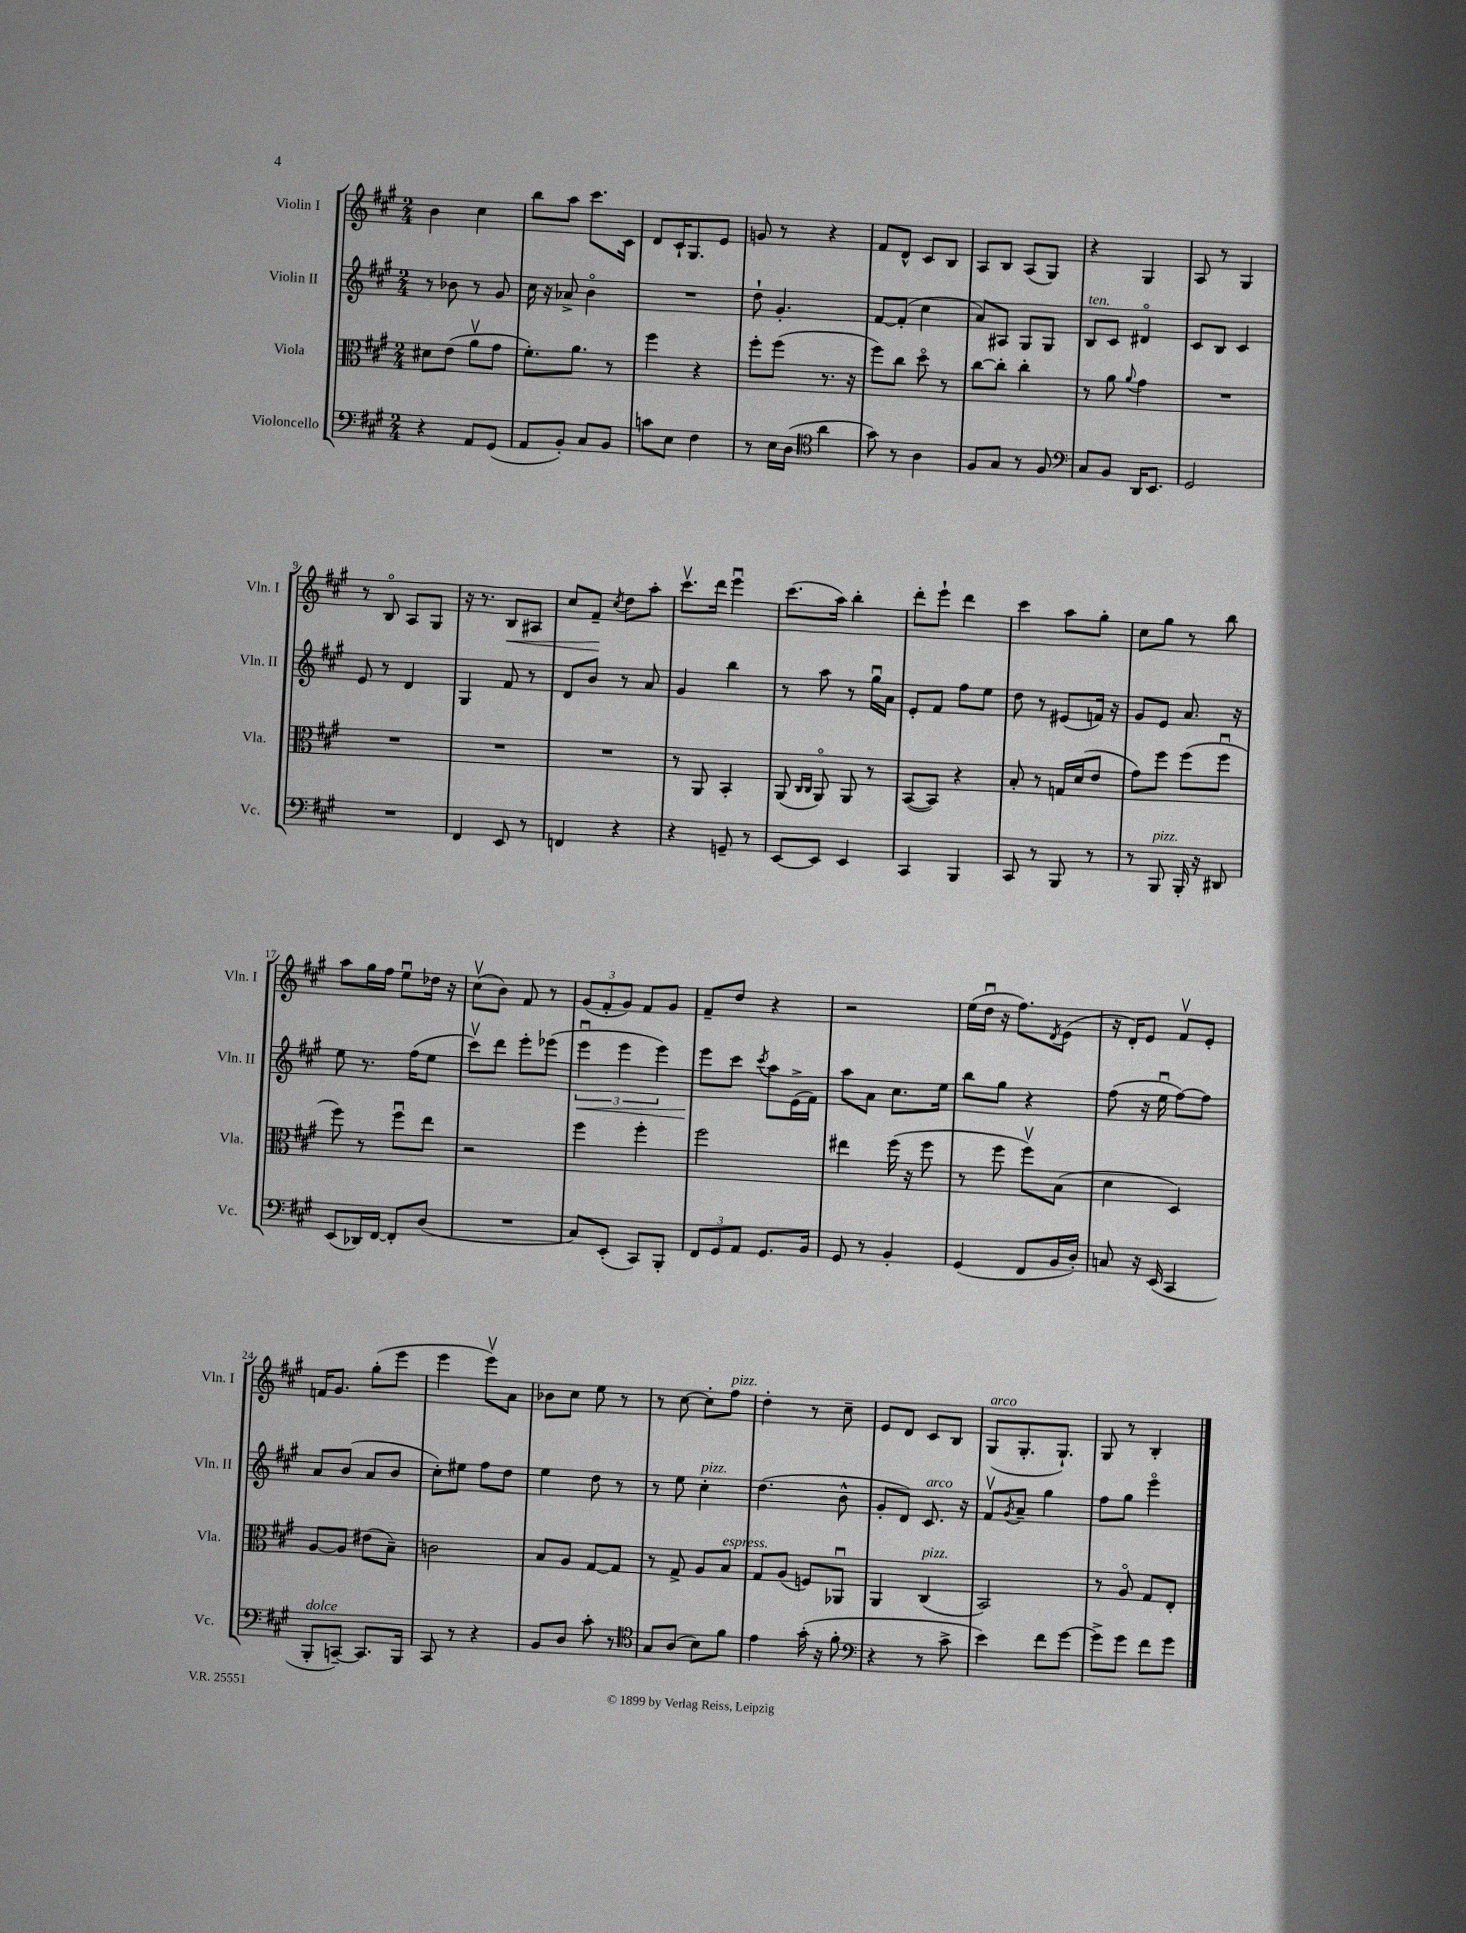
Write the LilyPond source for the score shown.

<<
\new StaffGroup <<
\new Staff = "s0" \with { instrumentName = "Violin I" shortInstrumentName = "Vln. I" } {
    \clef treble \key a \major \numericTimeSignature \time 2/4
    b'4 cis''4 |
    b''8 a''8 cis'''8. cis'16 |
    d'8 cis'16-! gis8. e'8 |
    g'8 r8 r4 |
    fis'8 d'8-^ cis'8 b8 |
    a8 b8 a8( gis8) |
    r4 gis4 |
    a8 r8 gis4 |
    r8 b8\flageolet a8 gis8 |
    r16 r8. b8\< ais8 |
    cis''8 fis'8--\! \acciaccatura { cis''8 } d''8 a''8-. |
    cis'''8.\upbow d'''16 e'''4\downbow |
    cis'''8.( a''16) b''4-. |
    d'''8-. e'''8-! d'''4 |
    cis'''4 a''8 gis''8-. |
    cis''8 gis''8 r8 b''8 |
    a''8 gis''16 fis''16 e''8\downbow des''16 r16 |
    cis''8\upbow( b'8) fis'8 r8 |
    \tuplet 3/2 { gis'8( fis'8-. gis'8) } fis'8 gis'8 |
    fis'8-- d''8 r4 |
    r2 |
    e''16( d''16\downbow r16 fis''8.) \acciaccatura { d'8 } e'8( |
    r16 d'16-.) e'8 fis'8\upbow e'8-. |
    f'16 gis'8. gis''8-.( e'''8 |
    e'''4 e'''8\upbow) a'8 |
    bes'8 cis''8 e''8 r8 |
    r8 cis''8~ cis''8-. fis''8^\markup { \italic "pizz." } |
    d''4-. r8 cis''8-- |
    e'8 d'8 cis'8 b8 |
    gis8^\markup { \italic "arco" }( gis8.-. gis8.-!) |
    gis8 r8 b4-. \bar "|." |
}
\new Staff = "s1" \with { instrumentName = "Violin II" shortInstrumentName = "Vln. II" } {
    \clef treble \key a \major \numericTimeSignature \time 2/4
    r8 bes'8 r8 gis'8 |
    cis''16 r16 aes'8-> b'4\flageolet |
    R2 |
    d''8-! gis'4.-. |
    fis'8~ fis'8-.( cis''4 |
    a'8) ais8 gis8 gis8 |
    b8^\markup { \italic "ten." } cis'8 dis'4\flageolet |
    cis'8 b8 cis'4 |
    e'8 r8 d'4 |
    gis4 fis'8 r8 |
    d'8 b'8 r8 a'8 |
    gis'4 b''4 |
    r8 a''8 r8 gis''16\downbow a'16 |
    e'8-. fis'8 fis''8 e''8 |
    d''8 r8 eis'8( f'16) r16 |
    gis'8 e'8 a'8. r16 |
    e''8 r8. fis''16( e''8 |
    cis'''8\upbow) d'''8 e'''8-. ees'''8( |
    \tuplet 3/2 { e'''4\downbow\< e'''4 e'''4) } |
    e'''8\! cis'''8 \acciaccatura { cis'''8 } a''8 e'16->( fis'16) |
    a''8 a'8 cis''8. e''16 |
    b''8 gis''8 r4 |
    fis''8( r16 e''16\downbow fis''8~) fis''8 |
    a'8 b'8( a'8 b'8 |
    cis''8-.) eis''8 fis''8 d''8 |
    e''4 d''8 r8 |
    r8 e''8 cis''4-.^\markup { \italic "pizz." } |
    d''4.( b'8-^ |
    gis'8-. d'8) cis'8.^\markup { \italic "arco" } r16 |
    fis'8\upbow \acciaccatura { gis'8 } a'8-- gis''4 |
    fis''8 gis''8 e'''4\flageolet \bar "|." |
}
\new Staff = "s2" \with { instrumentName = "Viola" shortInstrumentName = "Vla." } {
    \clef alto \key a \major \numericTimeSignature \time 2/4
    dis'8 e'8( a'8\upbow gis'8 |
    fis'8.-.) a'8. r8 |
    fis''4 r4 |
    fis''8-. fis''8( r8. r16 |
    fis''8) cis''8 d''8\flageolet r8 |
    cis''8~ cis''8-. cis''4-. |
    r8 a'8 \appoggiatura { a'8 } gis'4 |
    R2 |
    R2 |
    R2 |
    R2 |
    r8 a,8 b,4-. |
    a,8( \grace { cis16 cis16 } a,8\flageolet) a,8 r8 |
    b,8~( b,8) r4 |
    b8-. r8 g16 d'16( e'8 |
    gis'8) fis''8 fis''8( fis''8\downbow |
    fis''8) r8 fis''8\downbow e''8 |
    r2 |
    fis''4 fis''4-. |
    fis''2 |
    eis''4 fis''16( r16 fis''8 |
    r8 fis''8 fis''8\upbow) b8( |
    d'4 d4) |
    a8~ a8 eis'8( b8--) |
    c'2 |
    b8 a8 gis8~ gis8 |
    r8 gis8-> a8 b8^\markup { \italic "espress." } |
    gis8 a8( f8) aes,8\downbow |
    a,4 cis4^\markup { \italic "pizz." }( |
    b,2) |
    r8 a8\flageolet gis8 e8-. \bar "|." |
}
\new Staff = "s3" \with { instrumentName = "Violoncello" shortInstrumentName = "Vc." } {
    \clef bass \key a \major \numericTimeSignature \time 2/4
    r4 a,8 gis,8( |
    a,8 b,8-.) cis8 b,8 |
    c'8 e8 fis4 |
    r8 e16 d16( \clef tenor a'4 |
    gis'8) r8 a4 |
    fis8 gis8 r8 fis8 |
    \clef bass cis8 b,8 d,16 e,8. |
    gis,2 |
    R2 |
    fis,4 e,8 r8 |
    f,4 r4 |
    r4 g,8-- r8 |
    e,8~ e,8 e,4 |
    cis,4 b,,4 |
    cis,8 r8 b,,8 r8 |
    r8 b,,8^\markup { \italic "pizz." } b,,16-. r16 dis,8 |
    e,8( des,16) fis,16~ fis,8-. d8( |
    R2 |
    cis8) e,8-.( cis,8) b,,8-. |
    \tuplet 3/2 { fis,8 gis,8 a,8 } gis,8. b,16 |
    gis,8 r8 b,4-. |
    gis,4( fis,8 b,16 d16-.) |
    c8 r16 e,16( cis,4 |
    b,,8-.^\markup { \italic "dolce" } c,8~--) c,8. b,,16 |
    cis,8 r8 r4 |
    b,8 d8 cis'8-. r8 |
    \clef tenor gis8 a8( b8) fis'8 |
    e'4 gis'16-.( r16 fis'8-. |
    \clef bass r4 r8 cis'8-> |
    e'4) fis'8 gis'8~ |
    gis'8-> gis'8 fis'8 gis'8 \bar "|." |
}
>>
>>
